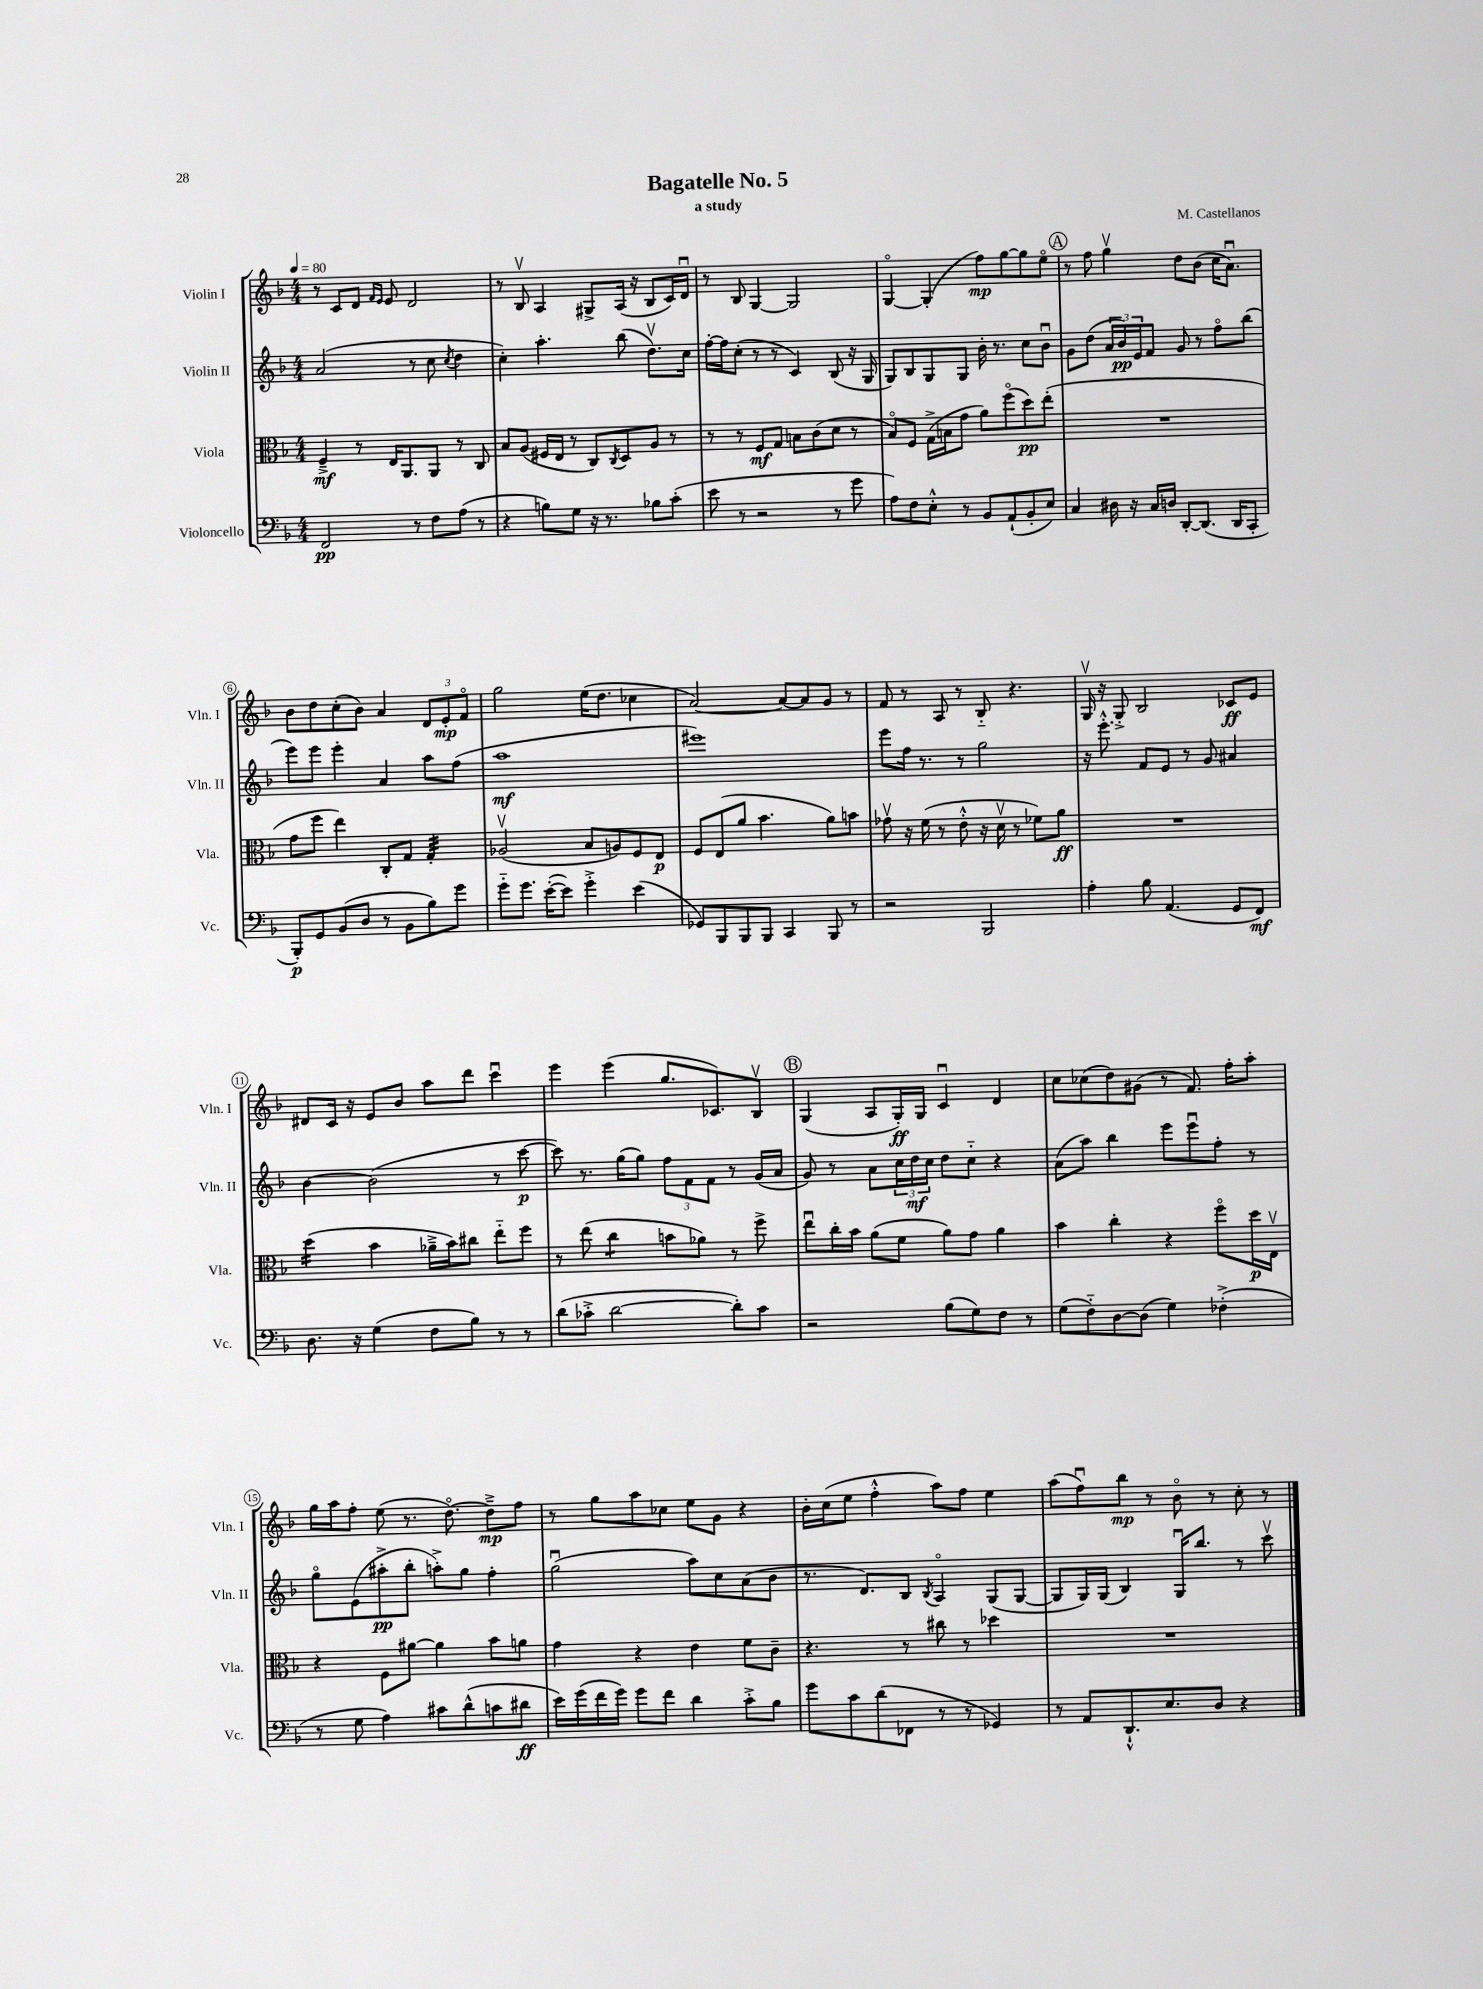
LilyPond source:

\header { title = "Bagatelle No. 5" composer = "M. Castellanos" subtitle = "a study" }
<<
\new StaffGroup <<
\new Staff = "s0" \with { instrumentName = "Violin I" shortInstrumentName = "Vln. I" } {
    \clef treble \key f \major \numericTimeSignature \time 4/4 \tempo 4 = 80
    r8 c'8 d'8 \grace { f'16 e'16 } e'8 d'2 |
    r8 bes8\upbow a4 gis8-> a16( r16 bes8 c'16) d'16\downbow |
    r8 bes8 g4~ g2 |
    g4~\flageolet g4-.( f''8\mp) g''8~ g''8 e''8\flageolet |
    \mark \markup { \circle "A" } r8 f''8 g''4\upbow d''8 bes'8( c''16 a'8.\downbow) |
    bes'8 d''8 c''8-.( bes'8) a'4 \tuplet 3/2 { d'8 e'8-.\mp f'8\flageolet } |
    g''2 e''16( d''8. ces''4 |
    a'2~) a'8~ a'8 g'8 r8 |
    f'8 r8 a8 r8 bes8-_ r4. |
    g16\upbow r16 g8-.-> bes2 ces'8\ff e'8 |
    dis'8 c'16 r16 e'8 bes'8 a''8 d'''8 c'''4\downbow |
    e'''4 e'''4( g''8. ces'8.) bes8\upbow |
    \mark \markup { \circle "B" } g4( a8 g16-.\ff) g16 c'4\downbow d'4 |
    c''8 ces''8( d''8) gis'8( r8 f'8.) f''16-. a''8-. |
    g''16 a''16 f''8-. e''8( r8. d''8.~\flageolet) d''8--->\mp f''8 |
    r8 g''8 a''8 ces''8 e''8 g'8 r4 |
    bes'16-. c''16( e''8 f''4-.-^ a''8) f''8 e''4 |
    a''8( f''8\downbow) bes''8\mp r8 bes'8\flageolet r8 c''8-. r8 \bar "|." |
}
\new Staff = "s1" \with { instrumentName = "Violin II" shortInstrumentName = "Vln. II" } {
    \clef treble \key f \major \numericTimeSignature \time 4/4
    a'2( r8 c''8 \acciaccatura { c''8 } d''4 |
    c''4-.) a''4.-. bes''8( d''8.\upbow) c''16 |
    f''16~-. f''16 c''8-.( r8 r8 c'4) bes8( r16 g16 |
    g8) bes8 g8 g8 bes'16-. r8. c''8 bes'8\downbow |
    \mark \markup { \circle "A" } g'8 d''8( \tuplet 3/2 { a'16 bes'16\pp) e'16 } f'8 g'8 r8 f''8\flageolet bes''8( |
    e'''8) e'''8 e'''4-. a'4 a''8 f''8( |
    a''1\mf |
    eis'''1) |
    e'''8 f''16 r8. r8 g''2 |
    r16 e'''8.-.-^ f'8 e'8 r8 g'8 ais'4 |
    bes'4~ bes'2( r8 c'''8~\p |
    c'''8) r8. g''16( g''8) \tuplet 3/2 { f''8 f'8 f'8 } r8 g'16( a'16 |
    \mark \markup { \circle "B" } g'8) r8 a'8 \tuplet 3/2 { c''16 d''16\mf c''16 } d''8 c''8-_ r4 |
    a'8( a''8) bes''4 e'''8 e'''8\downbow f''8-. r8 |
    g''8\flageolet e'8( ais''8-.->\pp bes''8-. a''8-.->) g''8 f''4-. |
    g''2\downbow( a''8) c''8 a'8( bes'8 |
    r8. d'8.) bes8 \acciaccatura { bes8 } a4\flageolet g8( g8~ |
    g8 g16) g16( bes4) g16\downbow bes''8. r8 c'''8\upbow \bar "|." |
}
\new Staff = "s2" \with { instrumentName = "Viola" shortInstrumentName = "Vla." } {
    \clef alto \key f \major \numericTimeSignature \time 4/4
    f4--->\mf r8 e16 a,8. a,8 r8 c8 |
    bes8 a8( fis16 e16 r8 c8) \acciaccatura { c8 } d8 a8 r8 |
    r8 r8 f8\mf g8 b8 c'8( d'8 r8 |
    bes8\flageolet) f8 g16->( b16 g'8 a'8) f''8\flageolet( d''8\pp) e''8-.( |
    \mark \markup { \circle "A" } R1 |
    g'8 f''8 e''4) c8-. g8 g4:32-. |
    aes2\upbow( bes8 a8) f8 e8\p |
    f8 e8( a'8 bes'4. a'8) b'8 |
    ges'8\upbow r16 f'16( r8 e'8-.-^ r16 d'16\upbow r8 fes'8) a'8\ff |
    R1 |
    d''4:16( bes'4 aes'16---> bes'16) cis''8 e''8-_ f''8 |
    r8 e''8( c''4:8 b'8 aes'8) r8 f''8-> |
    \mark \markup { \circle "B" } e''8\downbow c''16-. bes'16 a'8( f'8 a'8) g'8 a'4 |
    bes'4 c''4-. r4 f''8\flageolet d''16\p e16\upbow |
    r4 f8 ais'8~ ais'4 bes'8 a'8 |
    g'4 r4 e'4 f'8 c'8-- |
    r4. r8 cis''8 r8 des''4 |
    R1 \bar "|." |
}
\new Staff = "s3" \with { instrumentName = "Violoncello" shortInstrumentName = "Vc." } {
    \clef bass \key f \major \numericTimeSignature \time 4/4
    f,2\pp r8 f8 a8( r8 |
    r4 b8) g8 r16 r8. bes8 c'8-.( |
    e'8 r8 r2 r8 g'8 |
    a8) f8 e8-.-^ r8 bes,8 a,8-!( bes,8-. e8) |
    \mark \markup { \circle "A" } c4 dis16 r16 c16 d16 d,8~-. d,8.( d,16 c,8-. |
    bes,,8-.\p) g,8 bes,8( d8 r8 bes,8 bes8) g'8 |
    g'8-_ g'8. e'16~-.( e'8) g'4-.-> e'4( |
    ges,8) bes,,8 bes,,8 bes,,8 c,4 bes,,8 r8 |
    r2 bes,,2 |
    a4-. bes8 a,4.( g,8 f,8\mf) |
    d8. r16 g4( f8 bes8) r8 r8 |
    d'8( ces'8-.-> d'2~ d'8-.) ces'8 |
    \mark \markup { \circle "B" } r2 bes8( g8) f8 r8 |
    g8( f8-_) d8~ d8( g4) fes4-.->( |
    r8 g8 a4) cis'8 d'8-^( c'8 dis'8\ff |
    e'16) g'16( f'16 g'16) g'8 f'8 d'4 c'8-.-> bes8 |
    g'8 c'8 d'8( fes,8 r8 r8 ges,4) |
    r8 a,8 d,8.-!-^ e8. d8 r4 \bar "|." |
}
>>
>>
\layout { \context { \Score \override BarNumber.stencil = #(make-stencil-circler 0.1 0.3 ly:text-interface::print) } }
